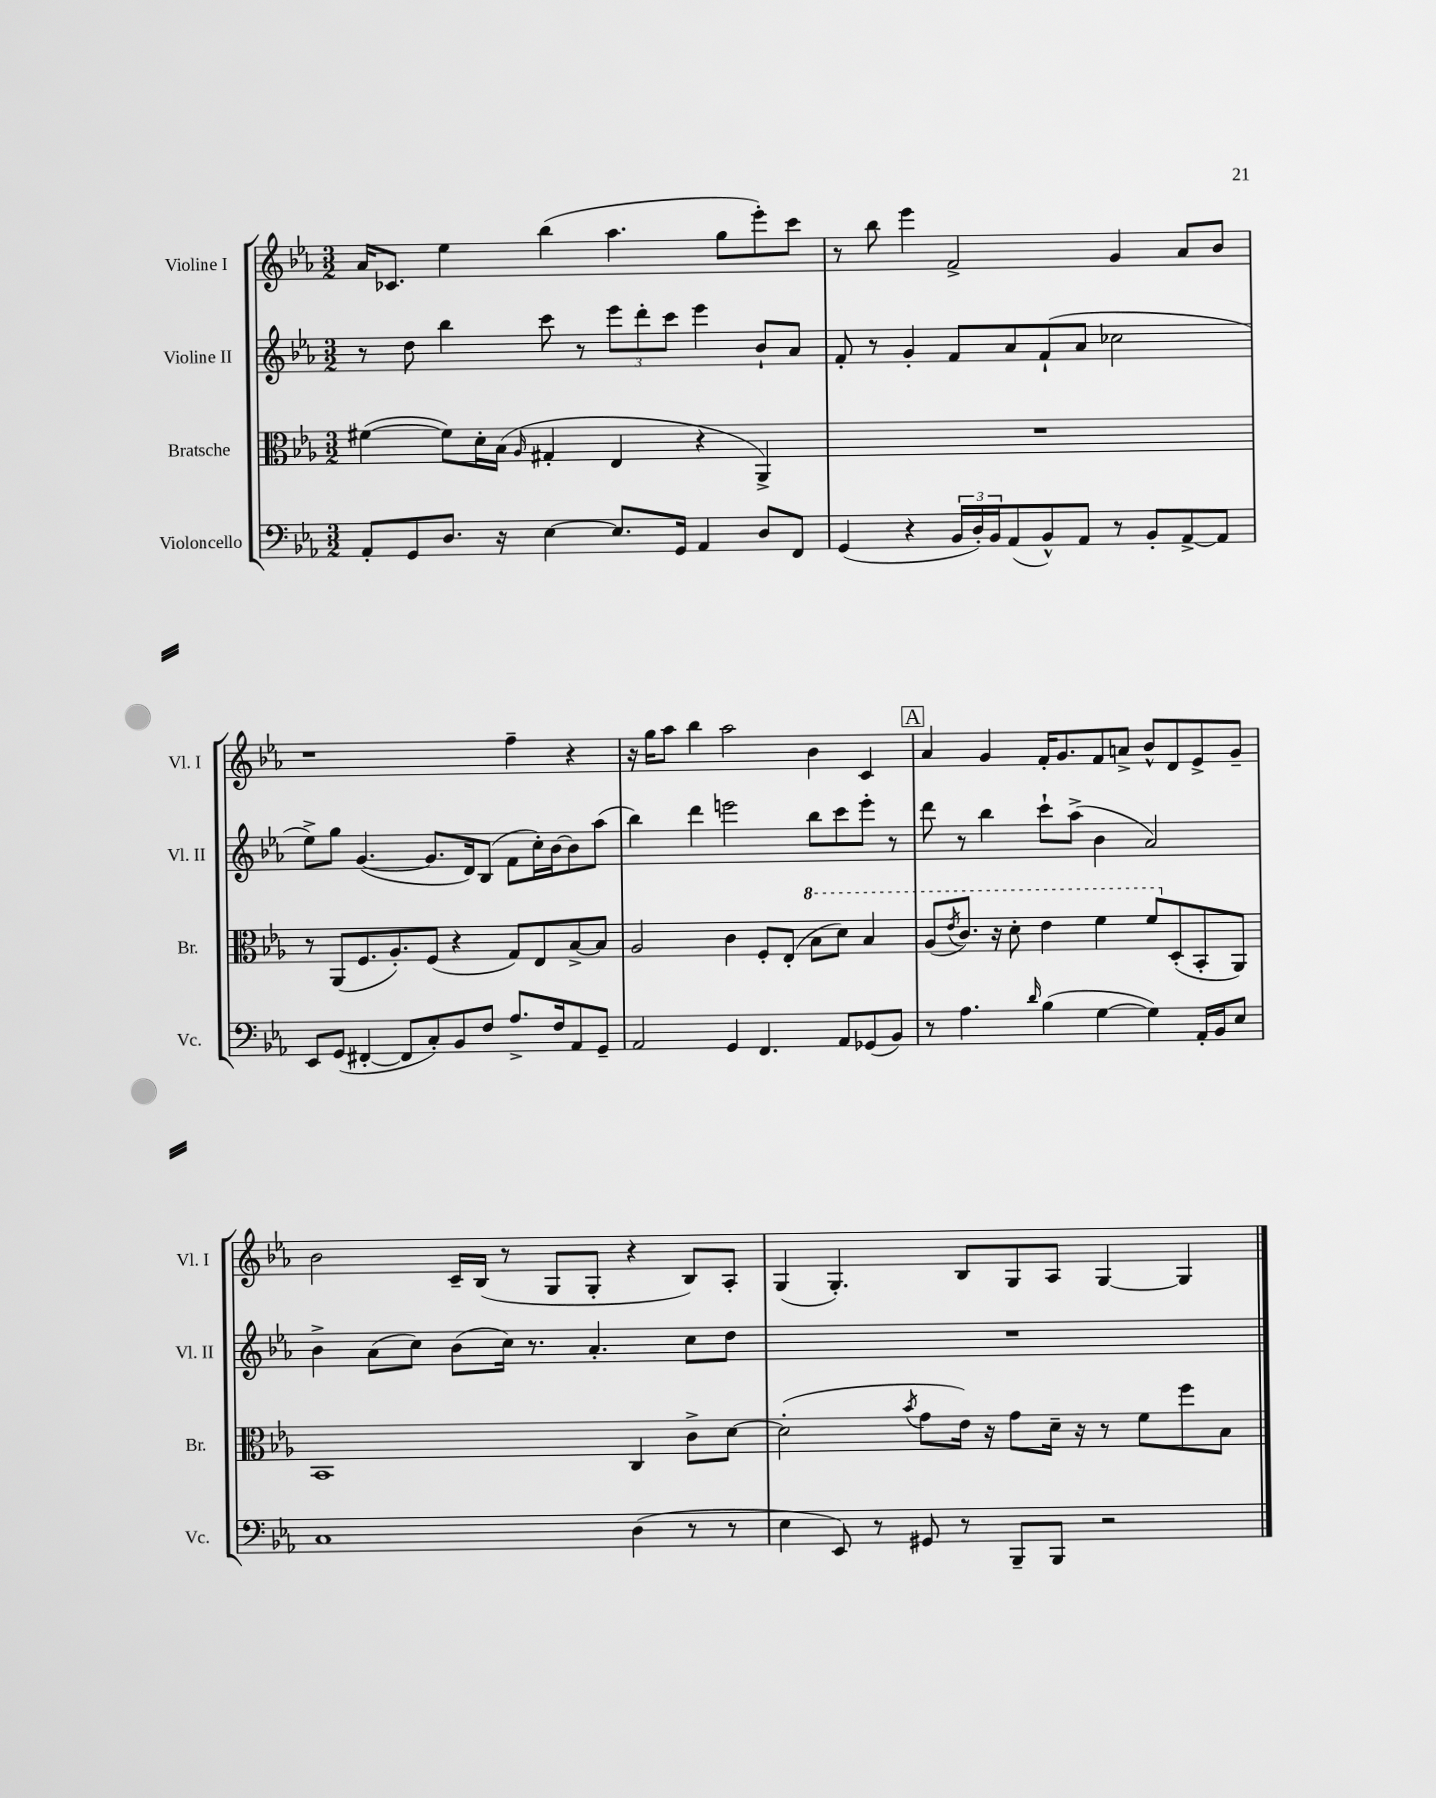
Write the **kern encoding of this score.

**kern	**kern	**kern	**kern
*staff4	*staff3	*staff2	*staff1
*clefF4	*clefC3	*clefG2	*clefG2
*k[b-e-a-]	*k[b-e-a-]	*k[b-e-a-]	*k[b-e-a-]
*M3/2	*M3/2	*M3/2	*M3/2
8AA-'	([4f#	8r	16a-
.	.	.	8.c-
8GG	.	8dd	.
8.D	8f#])	4bb-	4ee-
.	16d'	.	.
16r	(16B-	.	.
.	16qqA-	.	.
[4E-	4G#'	8ccc	(4bb-
.	.	8r	.
8.E-]	4E-	12eee-	4.aa-
.	.	12ddd'	.
.	.	12ccc	.
16GG	.	.	.
4AA-	4r	4eee-	.
.	.	.	8gg
8D	4AA-^)	8b-`	8eee-')
8FF	.	8a-	8ccc
=	=	=	=
(4GG	1.r	8f'	8r
.	.	8r	8bb-
4r	.	4g'	4eee-
24BB-	.	8f	2f^
24D')	.	.	.
24BB-	.	.	.
(8AA-	.	8a-	.
8BB-^^)	.	(8f`	.
8AA-	.	8a-	.
8r	.	2cc-	4g
8BB-'	.	.	.
[8AA-^	.	.	8a-
8AA-]	.	.	8b-
=	=	=	=
8EE-	8r	8ee-^)	1r
(8GG	(8AA-	8gg	.
[4FF#'	8.F	([4.g	.
.	8.A-')	.	.
8FF#]	.	.	.
8C')	(8F	8.g]	.
8BB-	4r	.	.
.	.	16d)	.
8F	.	(8B-	.
8.A-^	8G)	8f	4ff~
.	8E-	16cc')	.
16F	.	[16b-	.
8AA-	[8B-^	8b-]	4r
8GG~	8B-]	(8aa-	.
=	=	=	=
2AA-	2A-	4bb-)	16r
.	.	.	16gg
.	.	.	8aa-
.	.	4ddd	4bb-
4GG	4c	2eee	2aa-
4.FF	8F'	.	.
.	(8E-'	.	.
.	8b-	8bb-	4b-
8AA-	8dd)	8ccc	.
(8GG-	4b-	8eee'	4c
8BB-)	.	8r	.
=	=	=	=
8r	(8a-	8ddd	4a-
.	8qee-	.	.
4.A-	8.cc)	8r	.
.	.	4bb-	4g
.	16r	.	.
.	8dd'	.	.
16qqd	.	.	.
(4B-	4ee-	8ccc`	16f'
.	.	.	8.g
.	.	(8aa-^	.
[4G	4ff	4b-	8f
.	.	.	8a^
4G])	8ff	2a-)	8b-^^
.	(8D'	.	8d
16AA-'	8BB-'	.	8e-^
16BB-	.	.	.
8E-	8AA-)	.	8g~
=	=	=	=
1C	1BB-	4b-^	2b-
.	.	(8a-	.
.	.	8cc)	.
.	.	(8b-	16c~
.	.	.	(16B-
.	.	16cc)	8r
.	.	8.r	.
.	.	.	8G
.	.	4.a-'	8G'
(4D	4C	.	4r
8r	8c^	8cc	8B-)
8r	[8d	8dd	8A-'
=	=	=	=
4E-	(2d']	1.r	(4G
8EE-)	.	.	4.G')
8r	.	.	.
.	8qb-	.	.
8GG#	8g	.	.
8r	16e-)	.	8B-
.	16r	.	.
8BBB-~	8g	.	8G
8BBB-	16d~	.	8A-
.	16r	.	.
2r	8r	.	[4G
.	8f	.	.
.	8ff	.	4G]
.	8B-	.	.
==	==	==	==
*-	*-	*-	*-
